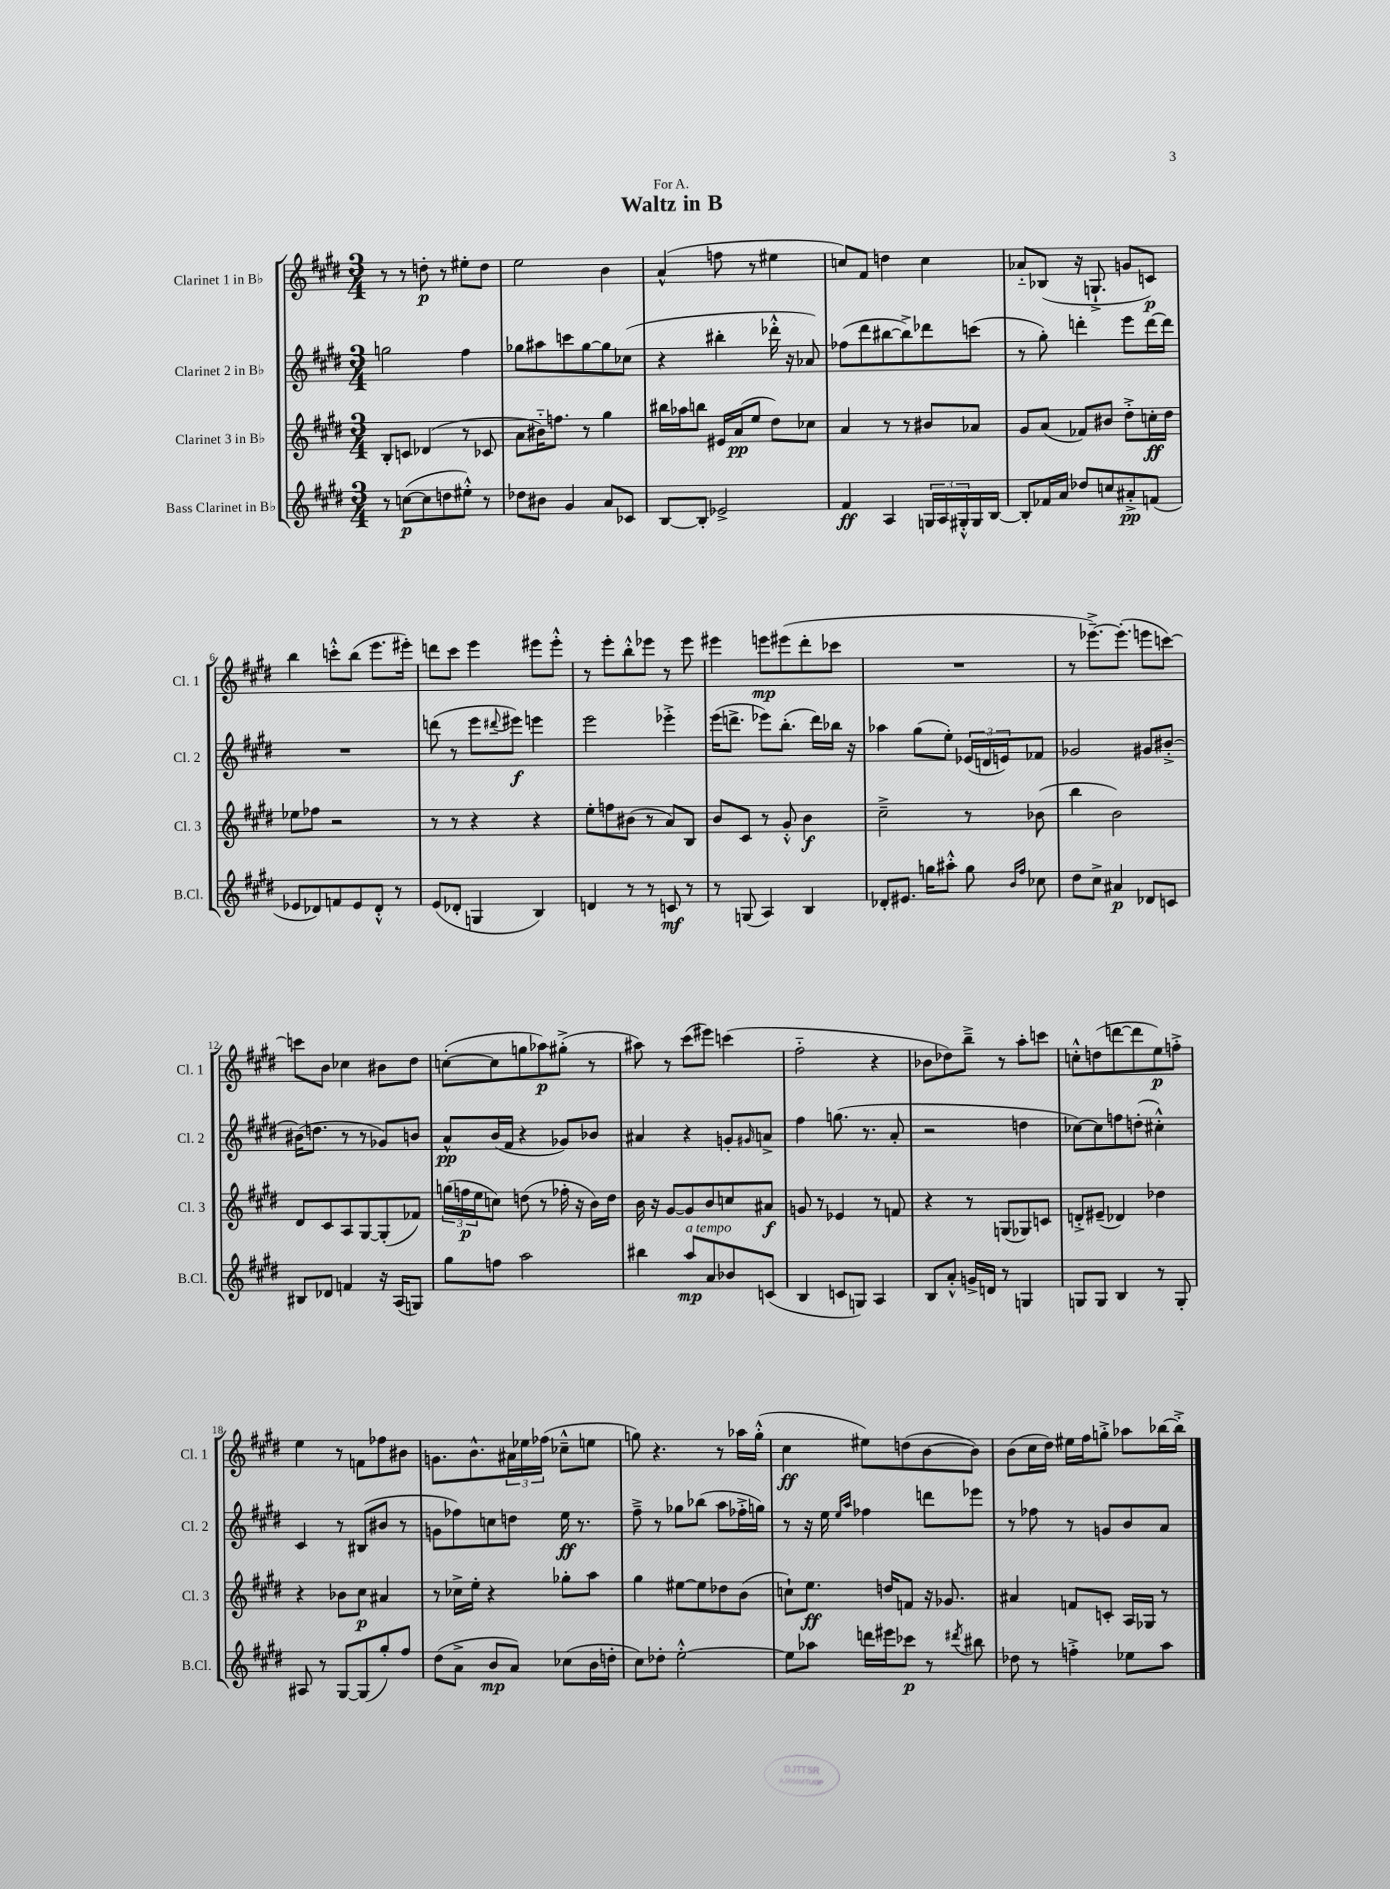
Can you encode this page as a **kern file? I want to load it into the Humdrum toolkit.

**kern	**dynam	**kern	**dynam	**kern	**dynam	**kern	**dynam
*part4	*part4	*part3	*part3	*part2	*part2	*part1	*part1
*staff4	*staff4	*staff3	*staff3	*staff2	*staff2	*staff1	*staff1
*I"Bass Clarinet in B♭	*	*I"Clarinet 3 in B♭	*	*I"Clarinet 2 in B♭	*	*I"Clarinet 1 in B♭	*
*I'B.Cl.	*	*I'Cl. 3	*	*I'Cl. 2	*	*I'Cl. 1	*
*clefG2	*	*clefG2	*	*clefG2	*	*clefG2	*
*k[f#c#g#d#]	*	*k[f#c#g#d#]	*	*k[f#c#g#d#]	*	*k[f#c#g#d#]	*
*M3/4	*	*M3/4	*	*M3/4	*	*M3/4	*
=1	=1	=1	=1	=1	=1	=1	=1
8r	.	8B'/L	.	2ggn\	.	8r	.
([8ccn\L	p	8cn/J	.	.	.	8r	.
8cc\]	.	(4d-X/	.	.	.	8ddn'\	p
8ddn\	.	.	.	.	.	8r	.
8ee#X'^^\J)	.	8r	.	4ff#\	.	8ee#X'\L	.
8r	.	8c-X/	.	.	.	8dd\J	.
=2	=2	=2	=2	=2	=2	=2	=2
8dd-X\L	.	8a\L	.	8gg-X\L	.	2ee\	.
8b#X\J	.	16b#X\K)	.	8aa#X\	.	.	.
.	.	8.ffn\J	.	.	.	.	.
4g#/	.	.	.	8cccn\	.	.	.
.	.	8r	.	[8gg-\	.	.	.
8a/L	.	4gg#\	.	8gg-\]	.	4b\	.
8c-X/J	.	.	.	(8cc-X\J	.	.	.
=3	=3	=3	=3	=3	=3	=3	=3
[8B/L	.	16bb#X\LL	.	4r	.	(4a^^/	.
.	.	16aa-X\J	.	.	.	.	.
8B'/J]	.	8bbn\J	.	.	.	.	.
2e-X^/	.	16e#X/LL	.	4bb#X'\	.	8ffn\	.
.	.	(16a/J	pp	.	.	.	.
.	.	8ee/J	.	.	.	8r	.
.	.	8dd#\L)	.	16ddd-X'^^\	.	4ee#X\	.
.	.	.	.	16r	.	.	.
.	.	8cc-X\J	.	8a-X/)	.	.	.
=4	=4	=4	=4	=4	=4	=4	=4
4f#/	ff	4a/	.	(8ff-X\L	.	8ccn/L)	.
.	.	.	.	8ddd#\	.	8f#/J	.
4A/	.	8r	.	[8bb#X\	.	4ddn\	.
.	.	8r	.	8bb#^\])	.	.	.
24Gn/LL	.	8b#X/L	.	8ddd-X\	.	4cc\	.
24A/	.	.	.	.	.	.	.
24G#X'^^/	.	.	.	.	.	.	.
16G#/	.	8a-X/J	.	(8cccn\J	.	.	.
[16B/JJ	.	.	.	.	.	.	.
=5	=5	=5	=5	=5	=5	=5	=5
8B'/L]	.	8g#/L	.	8r	.	8a-X/L	.
16f-X/L	.	(8a/J	.	8gg#'\)	.	(8B-X/J	.
16a/JJ	.	.	.	.	.	.	.
8dd-X/L	.	8f-X/L)	.	4dddn'\	.	16r	.
.	.	.	.	.	.	8.Gn`^/	.
8ccn/	.	8b#X/J	.	.	.	.	.
8a#X'^/	pp	8dd#'^\L	.	8eee\L	.	8gn/L	.
(8fn/J	.	16ccn'\L	ff	[16ddd\L	.	8cn/J)	p
.	.	16dd#\JJ	.	16ddd\JJ]	.	.	.
!!LO:LB:g=z
=6	=6	=6	=6	=6	=6	=6	=6
8e-X/L	.	8ee-X\L	.	2.r	.	4bb\	.
8d-X/)	.	8ff-X\J	.	.	.	.	.
8fn/	.	2r	.	.	.	8cccn'^^\L	.
8e-/	.	.	.	.	.	(8bb\J	.
8d-'^^/J	.	.	.	.	.	8.eee\L	.
8r	.	.	.	.	.	.	.
.	.	.	.	.	.	16eee#X'\Jk)	.
=7	=7	=7	=7	=7	=7	=7	=7
(8e/L	.	8r	.	(8dddn\	.	8dddn\L	.
8d-X'/J	.	8r	.	8r	.	8ccc#\J	.
4Gn/	.	4r	.	8eee\L	.	4eee\	.
.	.	.	.	8qqddd#X/	.	.	.
.	.	.	.	8eee#X\J)	f	.	.
4B/)	.	4r	.	4eeen\	.	8eee#X\L	.
.	.	.	.	.	.	8eee#'^^\J	.
=8	=8	=8	=8	=8	=8	=8	=8
4dn/	.	8ee'\L	.	2eee\	.	8r	.
.	.	8ffn\	.	.	.	8eee'\L	.
8r	.	(8b#X\J	.	.	.	8bb'^^\	.
8r	.	8r	.	.	.	8eee-X\J	.
8cn/	mf	8a/L)	.	4eee-X'^\	.	8r	.
8r	.	8B/J	.	.	.	8eee-\	.
=9	=9	=9	=9	=9	=9	=9	=9
8r	.	8b/L	.	(16eee\KL	.	4eee#X\	.
.	.	.	.	8.dddn^\J	.	.	.
(8Gn/	.	8c#/J	.	.	.	.	.
4A/)	.	8r	.	8eee-X\L)	.	8eeen\L	mp
.	.	8g#'^^/	.	(8.bb'\J	.	(8eee#X\	.
4B/	.	4b\	f	.	.	8ddd#'\	.
.	.	.	.	16ddd\LL)	.	.	.
.	.	.	.	16bb-X\JJ	.	8ccc-X\J	.
.	.	.	.	16r	.	.	.
=10	=10	=10	=10	=10	=10	=10	=10
8d-X'/L	.	2cc#~^\	.	4aa-X\	.	2.r	.
8.e#X/J	.	.	.	.	.	.	.
.	.	.	.	(8gg#\L	.	.	.
16ggn\KL	.	.	.	.	.	.	.
8aa#X'^^\J	.	.	.	8ee'\J)	.	.	.
8gg\	.	8r	.	(24e-X/LL	.	.	.
.	.	.	.	24dn/	.	.	.
.	.	.	.	24en/J)	.	.	.
16qqb/LL	.	.	.	.	.	.	.
16qqff#/JJ	.	.	.	.	.	.	.
8cc-X\	.	(8b-X\	.	8f-X/J	.	.	.
=11	=11	=11	=11	=11	=11	=11	=11
8dd#\L	.	4bb\	.	2g-X/	.	8r	.
8cc#^\J	.	.	.	.	.	[8.eee-X~^\L)	.
4a#X/	p	2b\)	.	.	.	.	.
.	.	.	.	.	.	(8.eee-'\J]	.
8d-X/L	.	.	.	8g#X/L	.	8eeen\L	.
8cn/J	.	.	.	[8b#X'^/J	.	[8cccn\J)	.
!!LO:LB:g=z
=12	=12	=12	=12	=12	=12	=12	=12
8B#X/L	.	8d#/L	.	(16b#X\KL]	.	8cccn\L]	.
.	.	.	.	8.ddn\J	.	.	.
8d-X/J	.	8c#/	.	.	.	8b\J	.
4fn/	.	8A/	.	8r	.	4cc-X\	.
.	.	[8G#/	.	8r	.	.	.
16r	.	(8G#'/]	.	8g-X/L)	.	8b#X\L	.
(16A/KL	.	.	.	.	.	.	.
8Gn/J)	.	8f-X/J)	.	8bn/J	.	8dd#\J	.
=13	=13	=13	=13	=13	=13	=13	=13
8gg#\L	.	(24ggn\LL	.	8a^^/L	pp	([8ccn'\L	.
.	.	24ffn\	p	.	.	.	.
.	.	24ee\J	.	.	.	.	.
8ffn\J	.	8ccn\J)	.	(16b/L	.	8cc\]	.
.	.	.	.	16f#/JJ	.	.	.
2aa\	.	(8ddn\	.	4r	.	8ggn\	.
.	.	8r	.	.	.	8aa-X\)	p
.	.	16ff-X'\	.	8g-X/L)	.	(8gg#X'^\J	.
.	.	16r	.	.	.	.	.
.	.	16b\LL)	.	8b-X/J	.	8r	.
.	.	16dd\JJ	.	.	.	.	.
=14	=14	=14	=14	=14	=14	=14	=14
4bb#X\	.	16b\	.	4a#X/	.	8aa#X\)	.
.	.	16r	.	.	.	.	.
.	.	[8g#/L	.	.	.	8r	.
!LO:TX:a:i:t=a tempo	!	!	!	!	!	!	!
8aa/L	mp	8g#/]	.	4r	.	(8ccc#\L	.
8a/	.	8b/	.	.	.	8eee#X\J)	.
8b-X/	.	8ccn/	.	8gn'/L	.	(4cccn\	.
.	.	.	.	16qqg#X/	.	.	.
(8cn/J	.	8a#X/J	f	8an^/J	.	.	.
=15	=15	=15	=15	=15	=15	=15	=15
4B/	.	8gn/	.	4ff#\	.	2ff#\	.
.	.	8r	.	.	.	.	.
8cn/L	.	4e-X/	.	(8.ggn\	.	.	.
8Gn/J)	.	.	.	.	.	.	.
.	.	.	.	8.r	.	.	.
4A/	.	8r	.	.	.	4r	.
.	.	8fn/	.	8a'/	.	.	.
=16	=16	=16	=16	=16	=16	=16	=16
8B/L	.	4r	.	2r	.	8b-X\L	.
8a'^^/J	.	.	.	.	.	8dd-X\)	.
16gn^/LL	.	8r	.	.	.	8bb~^\J	.
16dn/JJ	.	.	.	.	.	.	.
8r	.	(8Gn/L	.	.	.	8r	.
4Gn/	.	8G-X/)	.	4ddn\	.	8aa'\L	.
.	.	8cn/J	.	.	.	8cccn\J	.
=17	=17	=17	=17	=17	=17	=17	=17
8Gn/L	.	8dn'^/L	.	[8cc-X\L)	.	8ccn'^^\L	.
8G/J	.	(8e#X~/J	.	8cc-\]	.	(8ddn\	.
4B/	.	4d-X/)	.	8ffn\	.	[8dddn\	.
.	.	.	.	(8ddn'\J	.	8ddd\]	.
8r	.	4dd-X\	.	4cc#X'^^\)	.	8ee\)	p
8G'/	.	.	.	.	.	8ffn'^\J	.
!!LO:LB:g=z
=18	=18	=18	=18	=18	=18	=18	=18
8A#X/	.	4r	.	4c#/	.	4ee\	.
8r	.	.	.	.	.	.	.
[8G#/L	.	8b-X\L	.	8r	.	8r	.
(8G#/]	.	8cc#\J	p	(8B#X/L	.	8fn\L	.
8gg#'/)	.	4a#X/	.	8b#X/J	.	8ff-X\	.
8ff#/J	.	.	.	8r	.	8b#X\J	.
=19	=19	=19	=19	=19	=19	=19	=19
(8dd#\L	.	8r	.	8gn\L	.	8.gn\L	.
8a^\J	.	16cc-X^\LL	.	8ff-X\)	.	.	.
.	.	16ee'\JJ	.	.	.	8.b^^\	.
8b/L	mp	4r	.	8ccn\	.	.	.
8a/J)	.	.	.	8ddn\J	.	24a#X\L	.
.	.	.	.	.	.	24ee-X\	.
.	.	.	.	.	.	(24ff-X\JJ	.
(8cc-X\L	.	8gg-X'\L	.	16ee\	ff	8cc-X~^^\L	.
.	.	.	.	8.r	.	.	.
16b\L	.	8aa\J	.	.	.	8een\J	.
16ddn'\JJ	.	.	.	.	.	.	.
=20	=20	=20	=20	=20	=20	=20	=20
8cc#\L)	.	4gg#\	.	8ff#~^\	.	8ggn\)	.
8dd-X'\J	.	.	.	8r	.	4.r	.
[2ee'^^\	.	[8ee#X\L	.	8gg-X\L	.	.	.
.	.	8ee#\]	.	(8bb-X\J	.	.	.
.	.	8dd-X\	.	8aa\L	.	8r	.
.	.	(8b\J	.	16ff-X'^\L	.	16aa-X\LL	.
.	.	.	.	16ggn\JJ)	.	(16gg'^^\JJ	.
=21	=21	=21	=21	=21	=21	=21	=21
8ee\L]	.	8ccn`\L)	.	8r	.	4cc#\	ff
8aa-X\J	.	8.ee\J	ff	16r	.	.	.
.	.	.	.	16ee\	.	.	.
.	.	.	.	16qqee/LL	.	.	.
.	.	.	.	16qqaa/JJ	.	.	.
16dddn\LL	.	.	.	4ff-X\	.	8ee#X\L)	.
16eee#X\J	.	16ddn/KL	.	.	.	.	.
8ccc-X\J	p	8fn/J	.	.	.	(8ddn\	.
8r	.	16r	.	8dddn\L	.	[8b\	.
.	.	8.g-X/	.	.	.	.	.
8qddd#X/	.	.	.	.	.	.	.
8bb#X\	.	.	.	8eee-X\J	.	8b\J])	.
=22	=22	=22	=22	=22	=22	=22	=22
8dd-X\	.	4a#X/	.	8r	.	(8b\L	.
8r	.	.	.	8ff-X\	.	16cc#\L	.
.	.	.	.	.	.	16dd#\JJ)	.
4ffn'^\	.	8fn/L	.	8r	.	16ee#X\LL	.
.	.	.	.	.	.	16ff#\J	.
.	.	8cn'/J	.	8gn/L	.	8ggn'^\J	.
8ee-X\L	.	16A/LL	.	8b/	.	8aa-X\L	.
.	.	16G-X/JJ	.	.	.	.	.
8aa\J	.	8r	.	8a/J	.	[16bb-X\L	.
.	.	.	.	.	.	16bb-'^\JJ]	.
==	==	==	==	==	==	==	==
*-	*-	*-	*-	*-	*-	*-	*-
